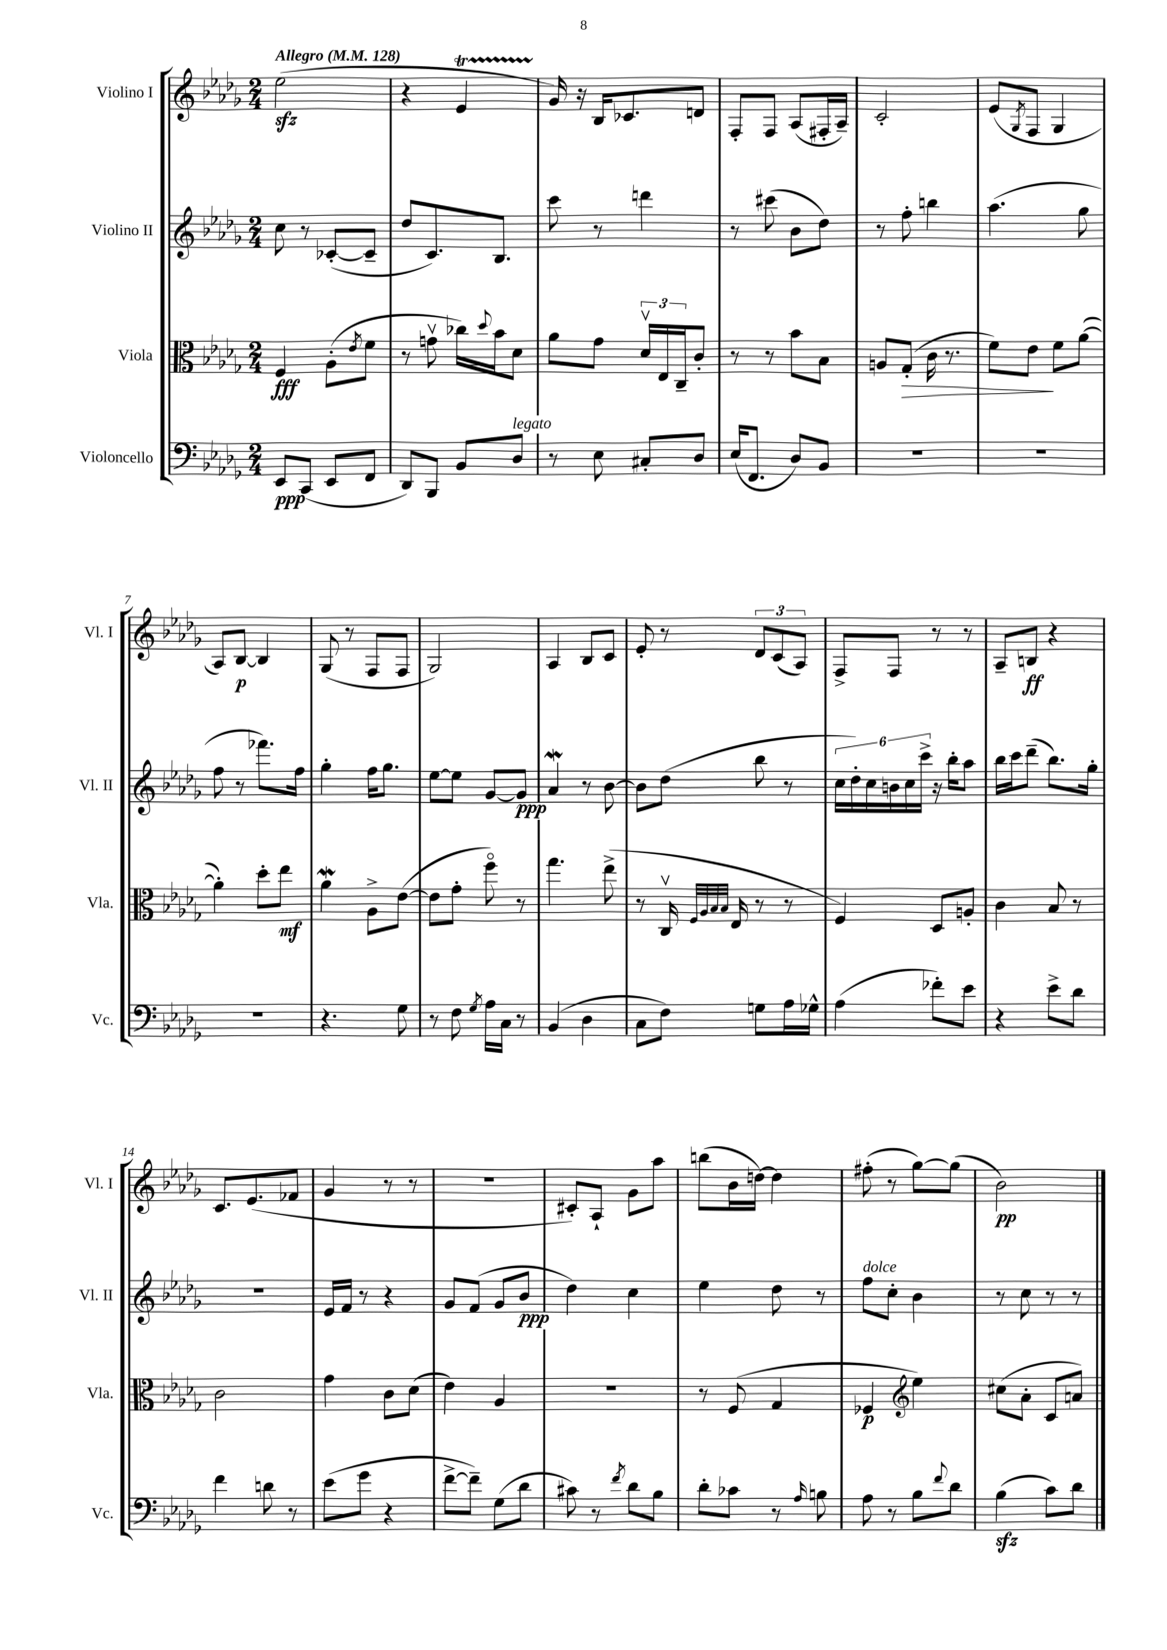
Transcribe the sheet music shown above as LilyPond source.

<<
\new StaffGroup <<
\new Staff = "s0" \with { instrumentName = "Violino I" shortInstrumentName = "Vl. I" } {
    \clef treble \key des \major \numericTimeSignature \time 2/4 \tempo "Allegro" 4 = 128
    ees''2\sfz( |
    r4 ees'4\startTrillSpan |
    ges'16\stopTrillSpan) r16 bes16 ces'8. d'8 |
    f8-. f8 aes8( fis16-. aes16--) |
    c'2-. |
    ees'8( \acciaccatura { ges8 } f8 ges4 |
    aes8) bes8~\p bes4 |
    ges8( r8 f8 f8 |
    ges2) |
    aes4 bes8 c'8 |
    ees'8-. r8 \tuplet 3/2 { des'8 c'8( aes8) } |
    f8-> f8 r8 r8 |
    aes8-- b8\ff r4 |
    c'8. ees'8.( fes'8 |
    ges'4 r8 r8 |
    r2 |
    cis'8-.) aes8-! ges'8 aes''8 |
    b''8( bes'16 d''16~) d''4 |
    fis''8-.( r8 ges''8~) ges''8( |
    bes'2\pp) \bar "|." |
}
\new Staff = "s1" \with { instrumentName = "Violino II" shortInstrumentName = "Vl. II" } {
    \clef treble \key des \major \numericTimeSignature \time 2/4
    c''8 r8 ces'8~-.( ces'8-- |
    des''8 c'8.) bes8. |
    c'''8 r8 d'''4 |
    r8 cis'''8( bes'8 des''8) |
    r8 f''8-. b''4 |
    aes''4.( ges''8 |
    f''8 r8 fes'''8.) f''16 |
    ges''4-. f''16 ges''8. |
    ees''8~ ees''8 ges'8~ ges'8\ppp |
    aes'4\mordent r8 bes'8~ |
    bes'8 des''8( bes''8 r8 |
    \tuplet 6/4 { c''16 des''16-.) c''16 b'16 c''16 c'''16-> } r16 bes''16-. aes''8 |
    bes''16 c'''16 des'''8--( bes''8.) ges''16-. |
    R2 |
    ees'16 f'16 r8 r4 |
    ges'8 f'8( ges'8 bes'8\ppp |
    des''4) c''4 |
    ees''4 des''8 r8 |
    f''8^\markup { \italic "dolce" } c''8-. bes'4 |
    r8 c''8 r8 r8 \bar "|." |
}
\new Staff = "s2" \with { instrumentName = "Viola" shortInstrumentName = "Vla." } {
    \clef alto \key des \major \numericTimeSignature \time 2/4
    f4\fff aes8-.( \acciaccatura { ees'8 } f'8 |
    r8 g'8\upbow ces''16) \appoggiatura { des''8 } bes'16 des'8 |
    aes'8 ges'8 \tuplet 3/2 { des'16\upbow ees16 c16-- } c'8-. |
    r8 r8 bes'8 bes8 |
    a8 ges8-.\>( c'16 r8. |
    f'8) ees'8\! f'8 aes'8~( |
    aes'4-.) des''8-. ees''8\mf |
    aes'4\mordent aes8-> ees'8~( |
    ees'8 ges'8-. f''8\flageolet) r8 |
    ges''4. ees''8->( |
    r8 c16\upbow \grace { f32 aes32 bes32 bes32 } ees16 r8 r8 |
    f4) des8 a8-. |
    c'4 bes8 r8 |
    c'2 |
    ges'4 c'8 des'8( |
    ees'4) aes4 |
    R2 |
    r8 f8( ges4 |
    fes4\p \clef treble ees''4) |
    cis''8( aes'8-. c'8 a'8) \bar "|." |
}
\new Staff = "s3" \with { instrumentName = "Violoncello" shortInstrumentName = "Vc." } {
    \clef bass \key des \major \numericTimeSignature \time 2/4
    ees,8\ppp c,8( ees,8 f,8 |
    des,8) bes,,8 bes,8 des8^\markup { \italic "legato" } |
    r8 ees8 cis8-. des8 |
    ees16( f,8. des8) bes,8 |
    R2 |
    R2 |
    R2 |
    r4. ges8 |
    r8 f8 \acciaccatura { ges8 } aes16 c16 r8 |
    bes,4( des4 |
    c8 f8) g8 aes16 ges16-^ |
    aes4( fes'8-.) ees'8 |
    r4 ees'8-> des'8 |
    f'4 d'8 r8 |
    ees'8( ges'8 r4 |
    f'8~-> f'8--) ges8( des'8 |
    cis'8) r8 \acciaccatura { f'8 } des'8 bes8 |
    des'8-. ces'8 r8 \grace { aes16 } b8 |
    aes8 r8 bes8 \appoggiatura { f'8 } des'8 |
    bes4\sfz( c'8) des'8 \bar "|." |
}
>>
>>
